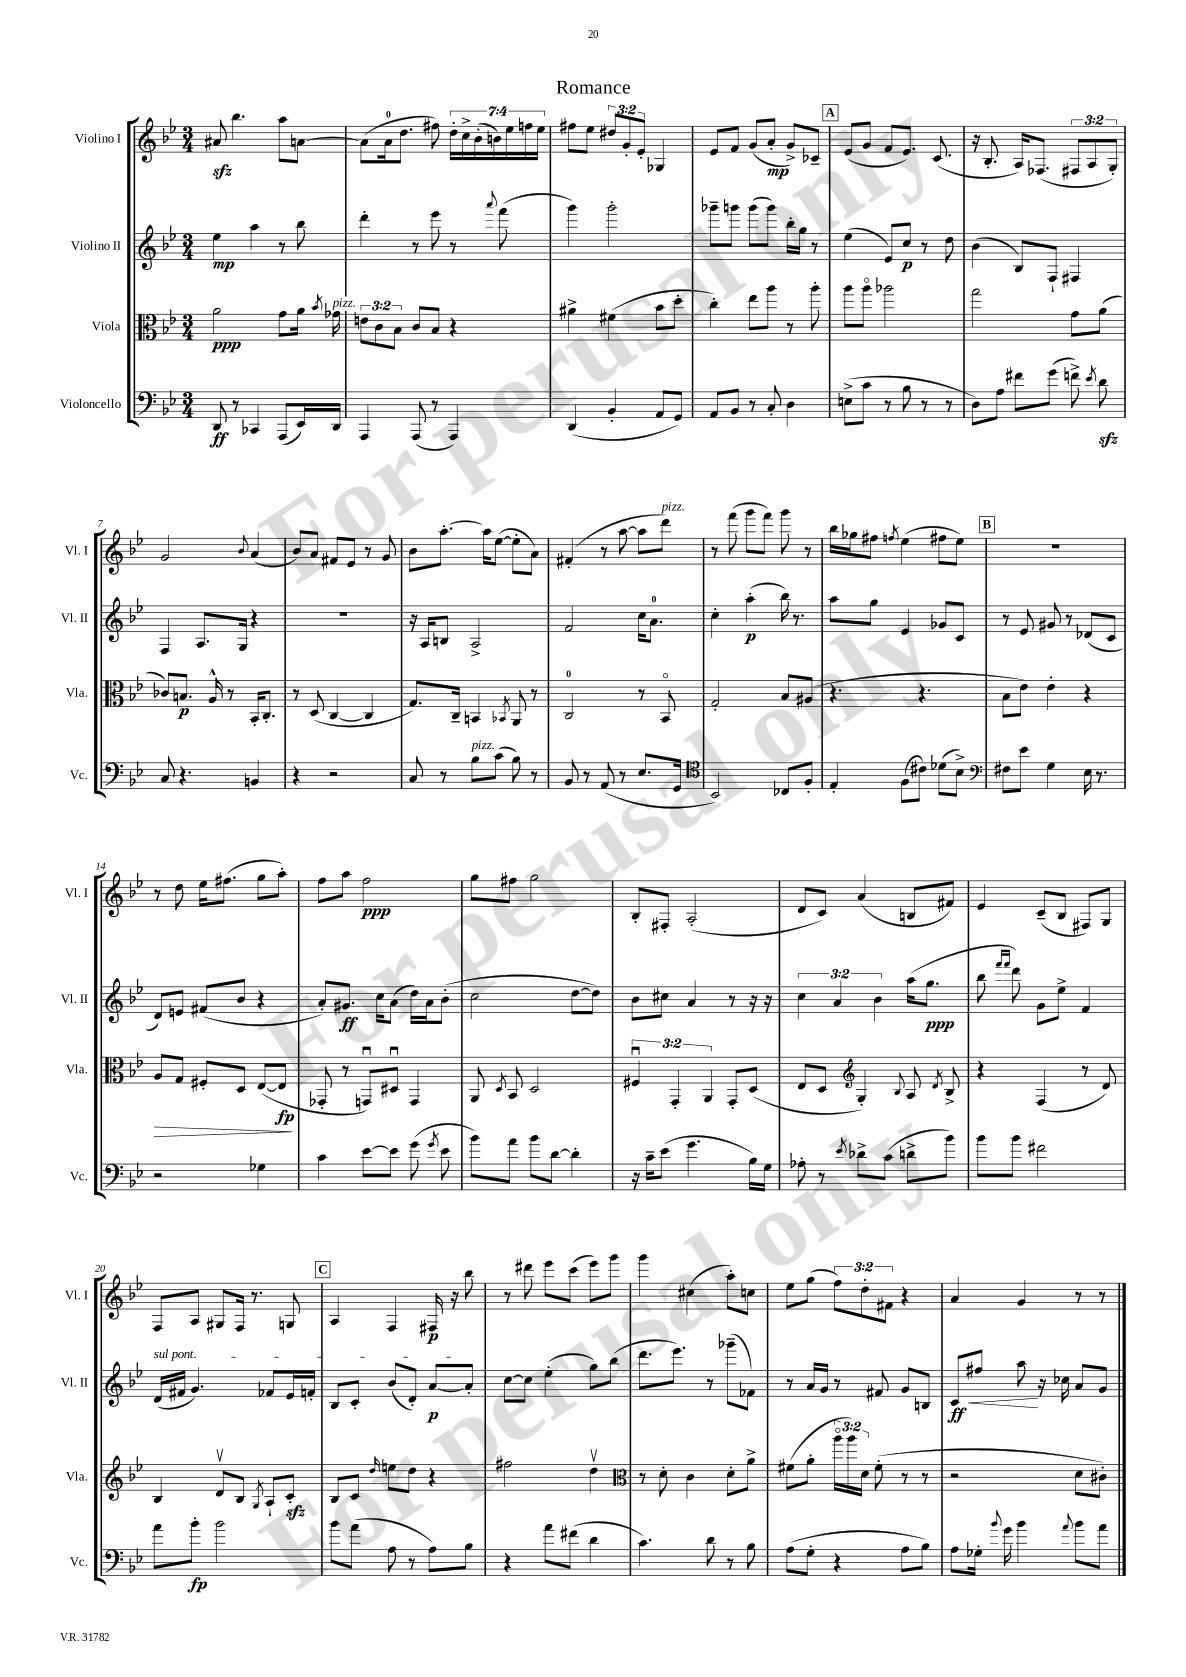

**kern	**dynam	**kern	**dynam	**kern	**dynam	**kern	**dynam
*part4	*part4	*part3	*part3	*part2	*part2	*part1	*part1
*staff4	*staff4	*staff3	*staff3	*staff2	*staff2	*staff1	*staff1
*I"Violoncello	*	*I"Viola	*	*I"Violino II	*	*I"Violino I	*
*I'Vc.	*	*I'Vla.	*	*I'Vl. II	*	*I'Vl. I	*
*clefF4	*	*clefC3	*	*clefG2	*	*clefG2	*
*k[b-e-]	*	*k[b-e-]	*	*k[b-e-]	*	*k[b-e-]	*
*M3/4	*	*M3/4	*	*M3/4	*	*M3/4	*
=1	=1	=1	=1	=1	=1	=1	=1
8DD/	ff	2a\	ppp	4ee-\	mp	8a#Xzz/	.
8r	.	.	.	.	.	4.bb-\	.
4CC-X/	.	.	.	4aa\	.	.	.
(8AAA/L	.	8g\L	.	8r	.	8aa\L	.
16EE-/L)	.	16a\Jk	.	8bb-\	.	[8an\J	.
.	.	8qb-/	.	.	.	.	.
!	!	!LO:TX:a:i:t=pizz.	!	!	!	!	!
16DD/JJ	.	16g-X\	.	.	.	.	.
=2	=2	=2	=2	=2	=2	=2	=2
4AAA/	.	12en\L	.	4ddd'\	.	(8a\L]	.
.	.	12c\	.	.	.	.	.
.	.	.	.	.	.	16a\k	.
.	.	12B-\J	.	.	.	.	.
.	.	.	.	.	.	8.dd\J	.
(8AAA/	.	8c/L	.	8r	.	.	.
8r	.	8B-/J	.	8eee-\	.	8ff#X\)	.
4AAA/)	.	4r	.	8r	.	28dd'\LL	.
.	.	.	.	.	.	28cc^\	.
.	.	.	.	.	.	(28b-'\	.
.	.	.	.	.	.	28bn\)	.
.	.	.	.	8qqaaa/	.	.	.
.	.	.	.	(8fff\	.	.	.
.	.	.	.	.	.	28ee-\	.
.	.	.	.	.	.	28ffn\	.
.	.	.	.	.	.	28ee-\JJ	.
=3	=3	=3	=3	=3	=3	=3	=3
(4DD/	.	4a#X^\	.	4ggg\)	.	8ff#X\L	.
.	.	.	.	.	.	8ee-\J	.
4BB-'/	.	(4f#X\	.	2ggg'\	.	12dd#X/L	.
.	.	.	.	.	.	12g'/	.
.	.	.	.	.	.	12e-'/J	.
8AA/L	.	8b-\L	.	.	.	4G-X/	.
8GG/J)	.	8dd'\J	.	.	.	.	.
=4	=4	=4	=4	=4	=4	=4	=4
8AA/L	.	4cc'\)	.	8ggg-X~\L	.	8e-/L	.
8BB-/J	.	.	.	8gggn\J	.	8f/J	.
8r	.	8ee-\L	.	(8ggg\L	.	(8g/L	.
8C'/	.	8aa\J	.	8ggg\J)	.	8a'/J	mp
4D\	.	8r	.	16bb-'\LL	.	8g^/L)	.
.	.	.	.	16gg\JJ	.	.	.
.	.	8aa'\	.	8r	.	8c-X~/J	.
!!LO:REH:place=s1:t=A
=5	=5	=5	=5	=5	=5	=5	=5
(8En^\L	.	8aa\L	.	(4ee-\	.	(8e-/L	.
8c\J	.	8aa\J	.	.	.	8g/J	.
8r	.	2aa-X\	.	8e-/L)	.	8f/L	.
8B-\	.	.	.	8cc/J	p	8.e-/J)	.
8r	.	.	.	8r	.	.	.
.	.	.	.	.	.	(8.c/	.
8r	.	.	.	8dd\	.	.	.
=6	=6	=6	=6	=6	=6	=6	=6
8D\L)	.	2gg\	.	(4b-\	.	16r	.
.	.	.	.	.	.	8.B-'/	.
8A\J	.	.	.	.	.	.	.
8f#X\L	.	.	.	8B-/L)	.	16A/KL)	.
.	.	.	.	.	.	(8.F-X/J	.
(8g\J	.	.	.	8F`/J	.	.	.
8fn^\)	.	8g\L	.	4F#X/	.	12F#X/L	.
.	.	.	.	.	.	12A/	.
8qe-/	.	.	.	.	.	.	.
8dzz\	.	(8a\J	.	.	.	.	.
.	.	.	.	.	.	12G'/J)	.
!!LO:LB:g=z
=7	=7	=7	=7	=7	=7	=7	=7
8C/	.	8c-X/L)	.	4F/	.	2g/	.
4.r	.	8.Bn/J	p	.	.	.	.
.	.	.	.	8.A/L	.	.	.
.	.	16A^^/	.	.	.	.	.
.	.	8r	.	.	.	.	.
.	.	.	.	16G/Jk	.	.	.
.	.	.	.	.	.	8qqb-/	.
4BBn/	.	16BB-'/KL	.	4r	.	(4a/	.
.	.	8.C'/J	.	.	.	.	.
=8	=8	=8	=8	=8	=8	=8	=8
4r	.	8r	.	2.r	.	8b-/L)	.
.	.	(8D/	.	.	.	8a/J	.
2r	.	[4C/	.	.	.	8f#X/L	.
.	.	.	.	.	.	8e-/J	.
.	.	4C/]	.	.	.	8r	.
.	.	.	.	.	.	8g/	.
=9	=9	=9	=9	=9	=9	=9	=9
8C/	.	8.G/L)	.	16r	.	8b-\L	.
.	.	.	.	16A/KL	.	.	.
8r	.	.	.	8Bn/J	.	[8.aa'\J	.
.	.	16C~/Jk	.	.	.	.	.
!LO:TX:a:i:t=pizz.	!	!	!	!	!	!	!
8B-\L	.	4BBn/	.	2A^/	.	.	.
.	.	.	.	.	.	16aa\KL]	.
(8c\J	.	.	.	.	.	([8ee-\J	.
.	.	8qBB-X/	.	.	.	.	.
8B-\)	.	8AA/	.	.	.	8ee-'\L]	.
8r	.	8r	.	.	.	8a\J)	.
=10	=10	=10	=10	=10	=10	=10	=10
8BB-/	.	2C/	.	2f/	.	(4f#X'/	.
8r	.	.	.	.	.	.	.
(8AA/	.	.	.	.	.	8r	.
8r	.	.	.	.	.	[8aa\	.
8.E-/L	.	8r	.	16cc\KL	.	8aa\L]	.
.	.	.	.	8.a\J	.	.	.
!	!	!	!	!	!	!LO:TX:a:i:t=pizz.	!
.	.	8BB-/	.	.	.	8ddd\J)	.
16GG/Jk	.	.	.	.	.	.	.
=11	=11	=11	=11	=11	=11	=11	=11
*clefC4	*	*	*	*	*	*	*
2BB-/)	.	2G'/	.	4cc'\	.	8r	.
.	.	.	.	.	.	(8fff\	.
.	.	.	.	(4aa'\	p	8ggg\L	.
.	.	.	.	.	.	8fff\J)	.
8C-X/L	.	8B-/L	.	16bb-\)	.	8ggg\	.
.	.	.	.	8.r	.	.	.
8F'/J	.	(8A#X/J	.	.	.	8r	.
=12	=12	=12	=12	=12	=12	=12	=12
4E-'/	.	4.r	.	8aa\L	.	16bb-\LL	.
.	.	.	.	.	.	16gg-X\J	.
.	.	.	.	8gg\J	.	8ff#X\J	.
.	.	.	.	.	.	8qffn/	.
(8F\L	.	.	.	4e-/	.	(4ee-\	.
8c#X\J)	.	4.r	.	.	.	.	.
(8d-X\L	.	.	.	8g-X/L	.	8ff#X\L	.
8B-^\J)	.	.	.	8c/J	.	8ee-\J)	.
!!LO:REH:place=s1:t=B
=13	=13	=13	=13	=13	=13	=13	=13
*clefF4	*	*	*	*	*	*	*
8F#X\L	.	8B-\L	.	8r	.	2.r	.
8e-\J	.	8e-\J)	.	8e-/	.	.	.
4G\	.	4e-'\	.	8g#X/	.	.	.
.	.	.	.	8r	.	.	.
16E-\	.	4r	.	(8d-X/L	.	.	.
8.r	.	.	.	.	.	.	.
.	.	.	.	8c/J	.	.	.
!!LO:LB:g=z
=14	=14	=14	=14	=14	=14	=14	=14
!	!	!	!LO:HP:b	!	!	!	!
2r	.	8A/L	>	8d/L)	.	8r	.
.	.	8G/J	.	8en/J	.	8dd\	.
.	.	8F#X'/L	.	(8f#X/L	.	16ee-\KL	.
.	.	.	.	.	.	(8.ff#X\J	.
.	.	8D/J	.	8b-/J	.	.	.
4G-X\	.	([8E-/L	.	4r	.	8gg\L	.
.	.	8E-/J]	fp	.	.	8aa'\J)	.
.	.	.	]	.	.	.	.
=15	=15	=15	=15	=15	=15	=15	=15
4c\	.	8GG-X'/	.	8a'/L)	.	8ff\L	.
.	.	8r	.	8.g#X/J	ff	8aa\J	.
[8e-\L	.	8GGnu/L)	.	.	.	2ff\	ppp
.	.	.	.	16cc\KL	.	.	.
8e-\J]	.	8D#Xu/J	.	(8a\J	.	.	.
(8g\	.	4GG/	.	16dd\LL)	.	.	.
.	.	.	.	16a\J	.	.	.
8qg/	.	.	.	.	.	.	.
8e-\	.	.	.	(8b-'\J	.	.	.
=16	=16	=16	=16	=16	=16	=16	=16
8b-\L)	.	8AA/	.	2cc\	.	8gg\L	.
.	.	8qD/	.	.	.	.	.
8a\J	.	8BB-/	.	.	.	8ff#X\J	.
8b-\L	.	2D/	.	.	.	2gg\	.
[8d\J	.	.	.	.	.	.	.
4d'\]	.	.	.	[8dd\L	.	.	.
.	.	.	.	8dd\J])	.	.	.
=17	=17	=17	=17	=17	=17	=17	=17
16r	.	6F#Xu/	.	8b-\L	.	8B-'/L	.
16c~\KL	.	.	.	.	.	.	.
(8e-\J	.	.	.	8cc#X\J	.	8F#X'/J	.
.	.	6GG'/	.	.	.	.	.
4.g\	.	.	.	4a/	.	(2A'/	.
.	.	6AA/	.	.	.	.	.
.	.	8GG'/L	.	8r	.	.	.
16B-\LL)	.	(8D/J	.	16r	.	.	.
16G\JJ	.	.	.	16r	.	.	.
=18	=18	=18	=18	=18	=18	=18	=18
8A-X'\	.	8E-/L	.	6cc\	.	8d/L	.
8r	.	8D/J	.	.	.	8c/J)	.
.	.	.	.	6a/	.	.	.
8qe-/	.	.	.	.	.	.	.
*	*	*clefG2	*	*	*	*	*
8d-X^\L	.	4G'/)	.	.	.	(4a/	.
.	.	.	.	6b-\	.	.	.
(8c\J	.	.	.	.	.	.	.
.	.	8qqB-/	.	.	.	.	.
8dn^\L	.	8A/	.	(16aa\KL	.	8Bn/L	.
.	.	.	.	8.gg\J	ppp	.	.
.	.	8qd/	.	.	.	.	.
8b-\J)	.	8B-^/	.	.	.	8f#X/J)	.
=19	=19	=19	=19	=19	=19	=19	=19
8b-\L	.	4r	.	8bb-\	.	4e-/	.
.	.	.	.	16qqfff/LL	.	.	.
.	.	.	.	16qqfff/JJ	.	.	.
8b-\J	.	.	.	8ddd\)	.	.	.
2f#X\	.	(4F/	.	8g\L	.	(8c~/L	.
.	.	.	.	8ee-^\J	.	8B-/J	.
.	.	8r	.	4f/	.	8F#X/L)	.
.	.	8d/)	.	.	.	8G/J	.
!!LO:LB:g=z
=20	=20	=20	=20	=20	=20	=20	=20
!	!	!	!	!LO:TX:a:i:t=sul pont.	!	!	!
8a\L	.	4B-/	.	(16d/LL	.	8F/L	.
.	.	.	.	16f#X/JJ	.	.	.
8b-'\J	fp	.	.	4.g/)	.	8A/J	.
2b-\	.	8dv/L	.	.	.	8G#X/L	.
.	.	8B-/J	.	.	.	16F/Jk	.
.	.	.	.	.	.	8.r	.
.	.	8qG/	.	.	.	.	.
.	.	8A`/L	.	8f-X/L	.	.	.
.	.	8czz'/J	.	16e-/L	.	8Gn/	.
.	.	.	.	16fn'/JJ	.	.	.
!!LO:REH:place=s1:t=C
=21	=21	=21	=21	=21	=21	=21	=21
8b-\L	.	8B-/L	.	8B-/L	.	4A/	.
(8a\J	.	8c/J	.	8c'/J	.	.	.
.	.	16qqdd/	.	.	.	.	.
8A\	.	8een\L	.	(8b-/L	.	4F/	.
8r	.	8dd\J	.	8d'/J)	.	.	.
8A\L)	.	4r	.	[8a/L	p	16F#X/	p
.	.	.	.	.	.	16r	.
8B-\J	.	.	.	8a'/J]	.	8bb-\	.
=22	=22	=22	=22	=22	=22	=22	=22
4r	.	2ff#X\	.	[8cc\L	.	8r	.
.	.	.	.	8cc\J]	.	8ddd#X\	.
8a\L	.	.	.	(4ee-'\	.	8eee-\L	.
(8f#X\J	.	.	.	.	.	(8ccc\J	.
4d\	.	4ddv\	.	8gg\L)	.	8eee-\L)	.
.	.	.	.	(8bb-\J	.	8ggg\J	.
=23	=23	=23	=23	=23	=23	=23	=23
*	*	*clefC3	*	*	*	*	*
4.c\)	.	8r	.	8.ddd\L	.	4ggg\	.
.	.	8d'\	.	.	.	.	.
.	.	.	.	8.eee-\J)	.	.	.
.	.	4c\	.	.	.	(4cc#X\	.
8d\	.	.	.	8r	.	.	.
8r	.	8d'\L	.	(8ggg-X~\L	.	8aa'\L)	.
8B-\	.	8a^\J	.	8f-X\J)	.	8ccn\J	.
=24	=24	=24	=24	=24	=24	=24	=24
(8A\L	.	(8f#X\L	.	8r	.	8ee-\L	.
8G'\J	.	8a'\J	.	16a/LL	.	(8gg\J	.
.	.	.	.	16g/JJ	.	.	.
4r	.	24aa\LL	.	8r	.	12ff\L)	.
.	.	24aa\)	.	.	.	.	.
.	.	24d\JJ	.	.	.	12dd'\	.
.	.	(8f#'\	.	8f#X/	.	.	.
.	.	.	.	.	.	12f#X\J	.
8A\L	.	8r	.	8g/L	.	4r	.
8B-\J)	.	8r	.	8Bn/J	.	.	.
=25	=25	=25	=25	=25	=25	=25	=25
!	!	!	!	!	!LO:HP:b	!	!
8A\L	.	2r	.	8c/L	< ff	4a/	.
16G-X'\Jk	.	.	.	8ff#X/J	.	.	.
8qqb-/	.	.	.	.	.	.	.
16g\	.	.	.	.	.	.	.
4b-\	.	.	.	8aa\	.	4g/	.
.	.	.	.	16r	[	.	.
.	.	.	.	16cc-X\	.	.	.
8qqa/	.	.	.	.	.	.	.
8b-\L	.	8d\L	.	8a/L	.	8r	.
8a\J	.	8c#X'\J)	.	8g/J	.	8r	.
==	==	==	==	==	==	==	==
*-	*-	*-	*-	*-	*-	*-	*-
